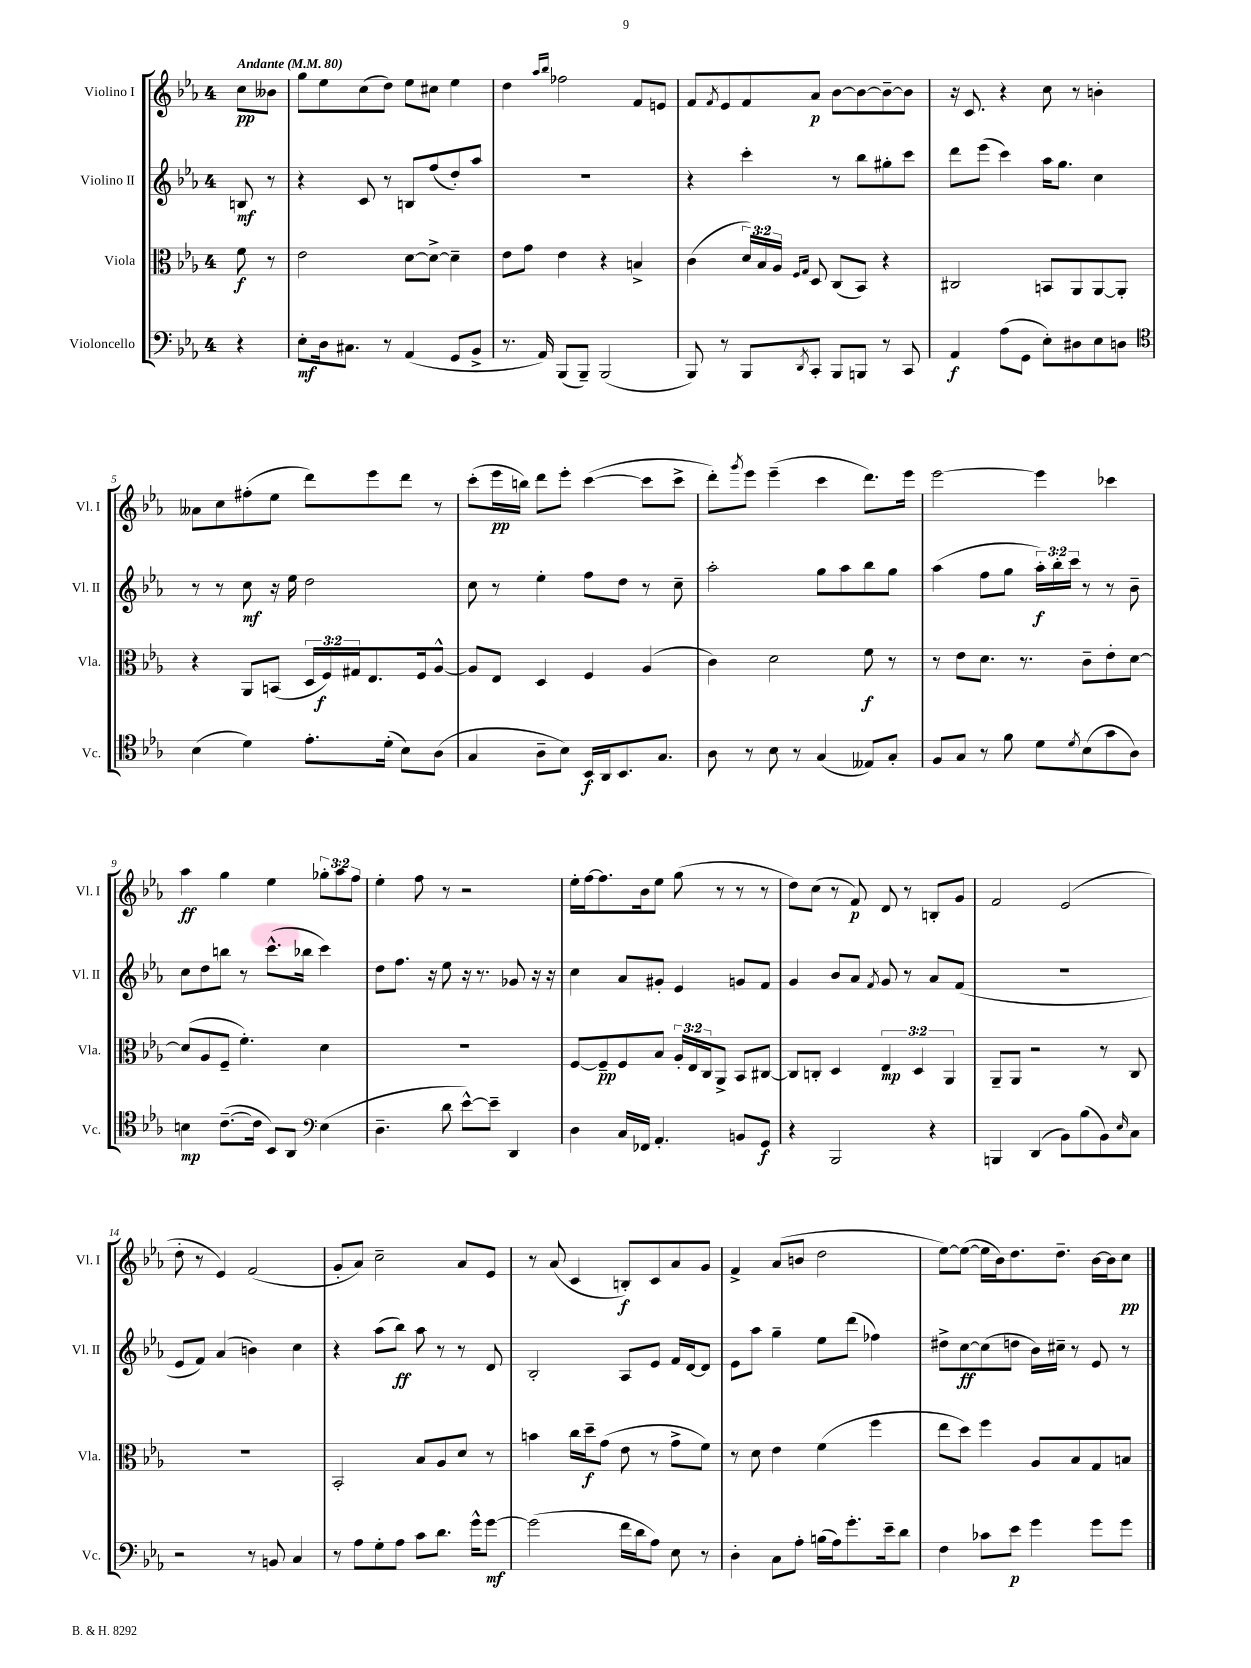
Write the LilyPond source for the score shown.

<<
\new StaffGroup <<
\new Staff = "s0" \with { instrumentName = "Violino I" shortInstrumentName = "Vl. I" } {
    \clef treble \key ees \major \once \override Staff.TimeSignature.style = #'single-digit \time 4/4 \override Staff.TupletNumber.text = #tuplet-number::calc-fraction-text \partial 4 \tempo "Andante" 4 = 80
    c''8\pp beses'8 |
    g''8 ees''8 c''8( d''8) ees''8 cis''8 ees''4 |
    d''4 \grace { aes''16 bes''16 } fes''2 f'8 e'8 |
    f'8 \acciaccatura { f'8 } ees'8 f'8 aes'8\p bes'8~ bes'8~ bes'8~-- bes'8 |
    r16 c'8. r4 c''8 r8 b'4-. |
    aeses'8 c''8 fis''8-.( ees''8 d'''8) ees'''8 d'''8 r8 |
    c'''8-.( ees'''16\pp b''16) d'''8 ees'''8-. c'''4~( c'''8 c'''8-> |
    d'''8-.) \acciaccatura { g'''8 } ees'''8 ees'''4--( c'''4 d'''8.) ees'''16 |
    ees'''2~ ees'''4 ces'''4 |
    aes''4\ff g''4 ees''4 \tuplet 3/2 { ges''8-. aes''8 f''8 } |
    ees''4-. f''8 r8 r2 |
    ees''16-. f''16~ f''8. bes'16 ees''8 g''8( r8 r8 r8 |
    d''8) c''8( r8 f'8\p) d'8 r8 b8-. g'8 |
    f'2 ees'2( |
    d''8-. r8 ees'4) f'2( |
    g'8-. aes'8) c''2-- aes'8 ees'8 |
    r8 aes'8( c'4 b8-.\f) c'8 aes'8 g'8 |
    f'4-> aes'8( b'8 d''2 |
    ees''8~) ees''8~( ees''16 bes'16) d''8. d''8.-- bes'16~ bes'16 c''8\pp \bar "|." |
}
\new Staff = "s1" \with { instrumentName = "Violino II" shortInstrumentName = "Vl. II" } {
    \clef treble \key ees \major \once \override Staff.TimeSignature.style = #'single-digit \time 4/4 \override Staff.TupletNumber.text = #tuplet-number::calc-fraction-text \partial 4
    b8\mf r8 |
    r4 c'8 r8 b8 f''8( d''8-.) aes''8 |
    R1 |
    r4 c'''4-. r8 bes''8 gis''8-. c'''8 |
    d'''8 ees'''8( c'''4) aes''16 g''8. c''4 |
    r8 r8 c''8\mf r16 ees''16 d''2 |
    c''8 r8 ees''4-. f''8 d''8 r8 c''8-- |
    aes''2-. g''8 aes''8 bes''8 g''8 |
    aes''4( f''8 g''8 \tuplet 3/2 { aes''16-.\f) bes''16-. c'''16 } r8 r8 bes'8-- |
    c''8 d''8 b''8 r8 c'''8.-^( bes''16 c'''4) |
    d''8 f''8. r16 ees''8 r16 r8. ges'8 r16 r16 |
    c''4 aes'8 gis'8-. ees'4 g'8 f'8 |
    g'4 bes'8 aes'8 \acciaccatura { f'8 } g'8 r8 aes'8 f'8( |
    R1 |
    ees'8 f'8) aes'4( b'4) c''4 |
    r4 aes''8( bes''8\ff) aes''8 r8 r8 d'8 |
    bes2-. aes8 ees'8 f'16 d'16~ d'8 |
    ees'8 aes''8 g''4-- ees''8 d'''8( fes''4) |
    dis''8-> c''8~\ff c''8( d''8 bes'16) cis''16-- r8 ees'8 r8 \bar "|." |
}
\new Staff = "s2" \with { instrumentName = "Viola" shortInstrumentName = "Vla." } {
    \clef alto \key ees \major \once \override Staff.TimeSignature.style = #'single-digit \time 4/4 \override Staff.TupletNumber.text = #tuplet-number::calc-fraction-text \partial 4
    f'8\f r8 |
    ees'2 d'8~ d'8~-> d'4-- |
    ees'8 g'8 ees'4 r4 b4-> |
    c'4( \tuplet 3/2 { d'16) bes16 aes16 } \grace { f16 g16 } d8 c8( bes,8) r4 |
    cis2 b,8 aes,8 aes,8~ aes,8-. |
    r4 aes,8 b,8( \tuplet 3/2 { d16 f16\f) gis16 } ees8. f16 aes8~-^ |
    aes8 ees8 d4 f4 aes4( |
    c'4) d'2 f'8\f r8 |
    r8 ees'8 d'8. r8. c'8-- ees'8-. d'8~ |
    d'8( aes8 f8-- f'4.-.) d'4 |
    R1 |
    f8~ f8--\pp f8 bes8 \tuplet 3/2 { aes16-. ees16 c16 } aes,8-> bes,8 cis8~ |
    cis8 c8-. d4 \tuplet 3/2 { ees4\mp d4 aes,4 } |
    aes,8-- aes,8 r2 r8 c8 |
    r1 |
    bes,2-. bes8 aes8 d'8 r8 |
    b'4 c''16 d''16--\f g'8( ees'8 r8 g'8-> f'8) |
    r8 d'8 ees'4 f'4( f''4 |
    ees''8 d''8) f''4 aes8 bes8 g8 b8 \bar "|." |
}
\new Staff = "s3" \with { instrumentName = "Violoncello" shortInstrumentName = "Vc." } {
    \clef bass \key ees \major \once \override Staff.TimeSignature.style = #'single-digit \time 4/4 \partial 4
    r4 |
    ees8-.\mf d16 cis8. r8 aes,4( g,8 bes,8-> |
    r8. aes,16) bes,,8( bes,,8--) bes,,2( |
    bes,,8) r8 bes,,8 \acciaccatura { d,8 } c,8-. bes,,8 b,,8 r8 c,8 |
    aes,4\f aes8( g,8 ees8-.) dis8 ees8 d8 |
    \clef tenor bes4( d'4) ees'8.-. d'16-.( bes8) aes8( |
    g4 aes8-- bes8) bes,16\f aes,16 bes,8. g8. |
    aes8 r8 bes8 r8 g4( eeses8) g8-. |
    f8 g8 r8 f'8 d'8 \acciaccatura { d'8 } bes8( g'8 aes8) |
    b4\mp c'8.~--( c'16 bes,8) aes,8 \clef bass ees4( |
    d4.-- d'8 ees'8~-^) ees'8-- d,4 |
    d4 c16 fes,16 aes,4.-. b,8 g,8\f |
    r4 bes,,2 r4 |
    b,,4 d,4( bes,8) bes8( bes,8) \grace { ees16 } c8 |
    r2 r8 b,8 c4 |
    r8 aes8 g8-. aes8 c'8 d'8. g'16-^ g'8~\mf |
    g'2( f'16 d'16 aes8) ees8 r8 |
    d4-. c8 aes8-. b16( aes16) g'8.-. ees'16-- d'8 |
    f4 ces'8 ees'8\p g'4 g'8 g'8 \bar "|." |
}
>>
>>
